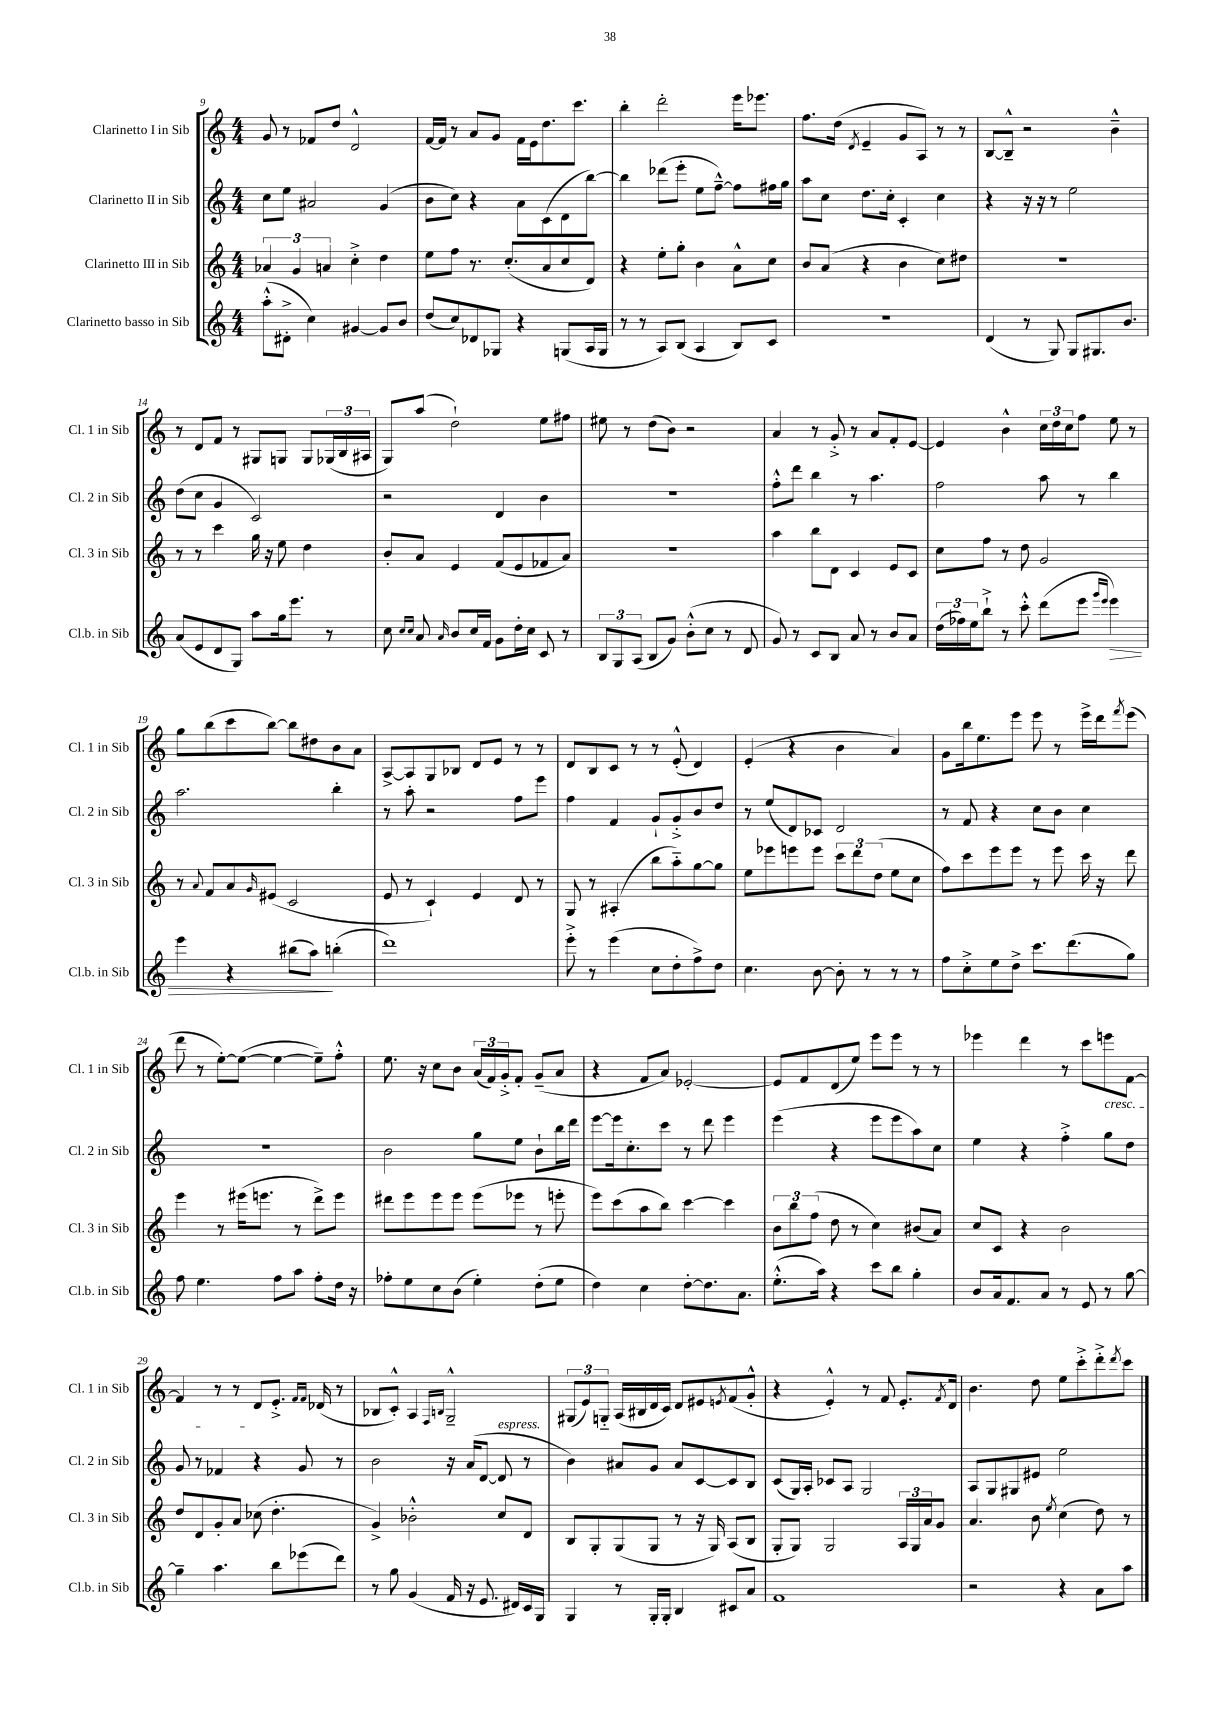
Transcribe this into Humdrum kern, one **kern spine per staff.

**kern	**kern	**kern	**kern
*staff4	*staff3	*staff2	*staff1
*clefG2	*clefG2	*clefG2	*clefG2
*k[]	*k[]	*k[]	*k[]
*M4/4	*M4/4	*M4/4	*M4/4
(8aa'^^\L	6a-/	8cc\L	8g/
8d#'^\J	.	8ee\J	8r
.	6g/	.	.
4cc\)	.	2a#/	8f-/L
.	6a/	.	.
.	.	.	8dd/J
[4g#/	4cc'^\	.	2d^^/
8g#/]L	4dd\	(4g/	.
8b/J	.	.	.
=	=	=	=
(8dd/L	8ee\L	8b\L	[16f/LL
.	.	.	16f/]JJ
8cc/)	8ff\J	8cc\J)	8r
8d-/	8.r	4r	8a/L
8G-/J	.	.	8g/J
.	(8.cc'/L	.	.
4r	.	8a\L	16f\LL
.	.	.	16e\J
.	8a/	(8c\	8.dd\
(8G/L	8cc/	8d\	.
.	.	.	8.ccc\J
16A/L	8d/J)	[8bb\J)	.
16G/JJ	.	.	.
=	=	=	=
8r	4r	4bb\]	4bb'\
8r	.	.	.
8A/L)	8ee'\L	(8ddd-\L	2ddd'\
(8B/J	8gg'\J	8eee'\J	.
4A/	4b\	8ee\L	.
.	.	[8ff~^^\J)	.
8B/L)	8a^^\L	8ff\]L	16eee\LK
.	.	.	8.eee-\J
8c/J	8cc\J	16ff#\L	.
.	.	16gg\JJ	.
=	=	=	=
1r	8b/L	8aa\L	8.ff\L
.	(8a/J	8cc\J	.
.	.	.	(16dd\Jk
.	.	.	8qd/
.	4r	8.dd\L	4e~/
.	.	16cc'\Jk	.
.	4b\	4c'/	8g/L
.	.	.	8A/J)
.	8cc\L)	4cc\	8r
.	8dd#\J	.	8r
=	=	=	=
(4d/	1r	4r	[8B/L
.	.	.	8B~^^/]J
8r	.	16r	2r
.	.	16r	.
8G/)	.	8r	.
8G/L	.	2ee\	.
8.G#/	.	.	.
.	.	.	4b~^^\
8.b/J	.	.	.
=	=	=	=
(8a/L	8r	(8dd\L	8r
8e/	8r	8cc\J	8d/L
8d/	4ccc\	4g/	8f/J
8G/J)	.	.	8r
8aa\L	16gg\	2c/)	8G#/L
.	16r	.	.
16gg\k	8ee\	.	8G/J
8.eee\J	.	.	.
.	4dd\	.	8G/L
8r	.	.	(24G-/L
.	.	.	24B/
.	.	.	24A#/JJ
=	=	=	=
8cc\	8b'/L	2r	8G/L)
16qqcc/LL	.	.	.
16qqcc/JJ	.	.	.
8a/	8a/J	.	(8aa/J
16qqa/	.	.	.
8b/L	4e/	.	2dd`\)
16cc/L	.	.	.
16f/JJ	.	.	.
8g\L	(8f/L	4d/	.
16dd'\L	8e/	.	.
16cc\JJ	.	.	.
8c/	8f-/	4b\	8ee\L
8r	8a/J)	.	8ff#\J
=	=	=	=
12B/L	1r	1r	8ee#\
12G/	.	.	.
.	.	.	8r
(12A/J	.	.	.
8B/L	.	.	(8dd\L
8g/J)	.	.	8b\J)
(8b'^^\L	.	.	2r
8cc\J	.	.	.
8r	.	.	.
8d/	.	.	.
=	=	=	=
8g/)	4aa\	8ff'^^\L	4a/
8r	.	8ddd\J	.
8c/L	8bb\L	4bb\	8r
8B/J	8d\J	.	8g'^/
8a/	4c/	8r	8r
8r	.	4.aa\	8a/L
8b/L	8e/L	.	8f'/
8a/J	8c/J	.	[8e/J
=	=	=	=
(24dd\LL	8cc\L	2ff\	4e/]
24ff-\)	.	.	.
24ee\J	.	.	.
8bb`^\J	8ff\J	.	.
8r	8r	.	4b^^\
8ccc'^^\	8dd\	.	.
(8ddd\L	2g/	8aa\	24cc\LL
.	.	.	24dd\
.	.	.	24cc\J
8eee\J	.	8r	8ff\J
16qqggg/LL	.	.	.
16qqeee/JJ	.	.	.
4eee\)	.	4bb\	8ee\
.	.	.	8r
=	=	=	=
4eee\	8r	2.aa\	8gg\L
.	8qqa/	.	.
.	8f/L	.	(8bb\
4r	8a/	.	8ccc\
.	16qqg/	.	.
.	(8e#/J	.	[8bb\J)
(8bb#\L	2c/	.	8bb\]L
8aa\J)	.	.	8dd#\
(4bb'\	.	4bb'\	8b\
.	.	.	8a\J
=	=	=	=
1ddd)	8e/	8r	[8A^/L
.	8r	8aa'\	8A/]
.	4c`/)	2r	8G/
.	.	.	8B-/J
.	4e/	.	8d/L
.	.	.	8e/J
.	8d/	8ff\L	8r
.	8r	8eee\J	8r
=	=	=	=
8eee'^\	8G/	4ff\	8d/L
8r	8r	.	8B/
(4eee\	(4A#'/	4f/	8c/J
.	.	.	8r
8cc\L	8bb\L	8g`/L	8r
8dd'\	8aa'~\)	8g'^/	(8e'^^/
8ff^\)	[8gg\	8b/	4d/)
8dd\J	8gg\]J	8dd/J	.
=	=	=	=
4.cc\	8ee\L	8r	(4e'/
.	8eee-\	(8ee/L	.
.	8eee\	8d/)	4r
[8b\	8eee\J	8c-/J	.
8b'\]	12ccc\L	2d/	4b\
.	12ddd\	.	.
8r	.	.	.
.	(12dd\J	.	.
8r	8ee\L	.	4a/)
8r	8cc\J	.	.
=	=	=	=
8ff\L	8ff\L)	8r	8g\L
8cc'^\	8ccc\	8f/	16bb\k
.	.	.	8.ee\
8ee\	8eee\	4r	.
8dd^\J	8eee\J	.	8eee\J
8.ccc\L	8r	8cc\L	8eee\
.	8eee\	8b\J	8r
(8.ddd\	.	.	.
.	16ccc\	4cc\	16eee^\LL
.	16r	.	16ddd\J
.	.	.	8qfff/
8gg\J)	8ddd\	.	(8eee\J
=	=	=	=
8ff\	4eee\	1r	8ddd\
4.ee\	.	.	8r
.	8r	.	[8ee'\L)
.	(16eee#\LK	.	(8ee\_J
.	8.eee\J	.	.
8ff\L	.	.	4ee\_
8aa\J	8r	.	.
8ff'\L	8ddd^\L)	.	8ee~\]L)
16dd\Jk	8eee\J	.	8ff'^^\J
16r	.	.	.
=	=	=	=
8ff-'\L	8ddd#\L	2b\	8.ee\
8ee\	8eee\	.	.
.	.	.	16r
8cc\	8eee\	.	8cc\L
(8b\J	8eee\J	.	8b\J
4ee'\)	(8eee\L	8gg\L	(24a/LL
.	.	.	24f/)
.	.	.	24g'^/J
.	8eee-\J	8ee\J	8f'/J
(8dd'\L	8r	8b`\L	(8g~/L
8ee\J	8eee'\	16bb\L	8a/J
.	.	16ddd\JJ	.
=	=	=	=
4dd\)	8eee\L)	[8eee\L	4r
.	(8ccc\	16eee\]k	.
.	.	8.cc'\	.
4cc\	8aa\	.	8f/L
.	8bb\J)	8ccc\J	8a/J)
[8dd'\L	[4ccc\	8r	[2e-'/
8.dd\]	.	8ddd\	.
.	4ccc\]	4eee\	.
8.a\J	.	.	.
=	=	=	=
(8.ee'^^\L	12b\L	(4eee\	8e-/]L
.	12bb\	.	.
.	.	.	8f/
.	(12ff\J	.	.
16aa\Jk)	.	.	.
4r	8dd\	4r	(8d/
.	8r	.	8ee/J)
8ccc\L	4cc\)	8eee\L	8eee\L
8bb\J	.	8eee\	8eee\J
4gg'\	(8b#/L	8aa\)	8r
.	8a/J)	8cc\J	8r
=	=	=	=
8b/L	8cc/L	4ee\	4eee-\
16a/k	8c/J	.	.
8.f/	.	.	.
.	4r	4r	4ddd\
8a/J	.	.	.
8r	2b\	4ff'^\	8r
8e/	.	.	8ccc\L
8r	.	8gg\L	8eee\
[8gg\	.	8dd\J	[8f\J
=	=	=	=
4gg~\]	8dd/L	8g/	4f/]
.	8d/	8r	.
4.aa\	8g'/	4f-/	8r
.	8a/J	.	8r
.	(8cc-\	4r	8d/L
8bb\L	4.dd'\	.	8.e'^/J
(8eee-\	.	8g/	.
.	.	.	16qqf/LL
.	.	.	16qqf/JJ
.	.	.	(16d-/
8ddd\J)	.	8r	8r
=	=	=	=
8r	4g^/)	2b\	8B-/L
8gg\	.	.	8c'^^/J)
(4g/	2b-'^^\	.	4A/
.	.	.	16qqF/LL
.	.	.	16qqB/JJ
16f/	.	16r	2G~^^/
16r	.	(16a/LK	.
8.e/	.	[8d/J	.
.	8cc/L	8d/]	.
16d#/LL)	.	.	.
16c/	8d/J	8r	.
16G/JJ	.	.	.
=	=	=	=
4G/	8B/L	4b\)	(12G#/L
.	.	.	12e/)
.	8G'/	.	.
.	.	.	12G'~/J
8r	(8G/	8a#/L	(16A/LL
.	.	.	16B#/
16G'/LL	8G/J	8g/J	16d/
16G'/JJ	.	.	16c/JJ)
4B/	8r	8a#/L	8d/L
.	16r	[8c/	8e#/
.	16G/)	.	.
.	.	.	8qe/
8c#/L	(8A/L	8c/]	(8f/
8a/J	8B/J	8B/J	8g'^^/J
=	=	=	=
1f	8G'/L	(8c/L	4r
.	8G/J)	16G/L)	.
.	.	16A'/JJ	.
.	2G/	8c-/L	4e'^^/)
.	.	8A/J	.
.	.	2G/	8r
.	.	.	8f/
.	24A/LL	.	8.e'/L
.	24G/	.	.
.	24a/J	.	.
.	8g/J	.	.
.	.	.	8qf/
.	.	.	16d/Jk
=	=	=	=
2r	4.a/	8A/L	4.b\
.	.	8G/	.
.	.	8G#/	.
.	8b\	8e#/J	8dd\
.	8qee/	.	.
4r	(4cc\	2ee\	8ee\L
.	.	.	8ccc'^\
8a\L	8dd\)	.	8ddd'^\
.	.	.	8qddd/
8aa\J	8r	.	8ccc\J
==	==	==	==
*-	*-	*-	*-
